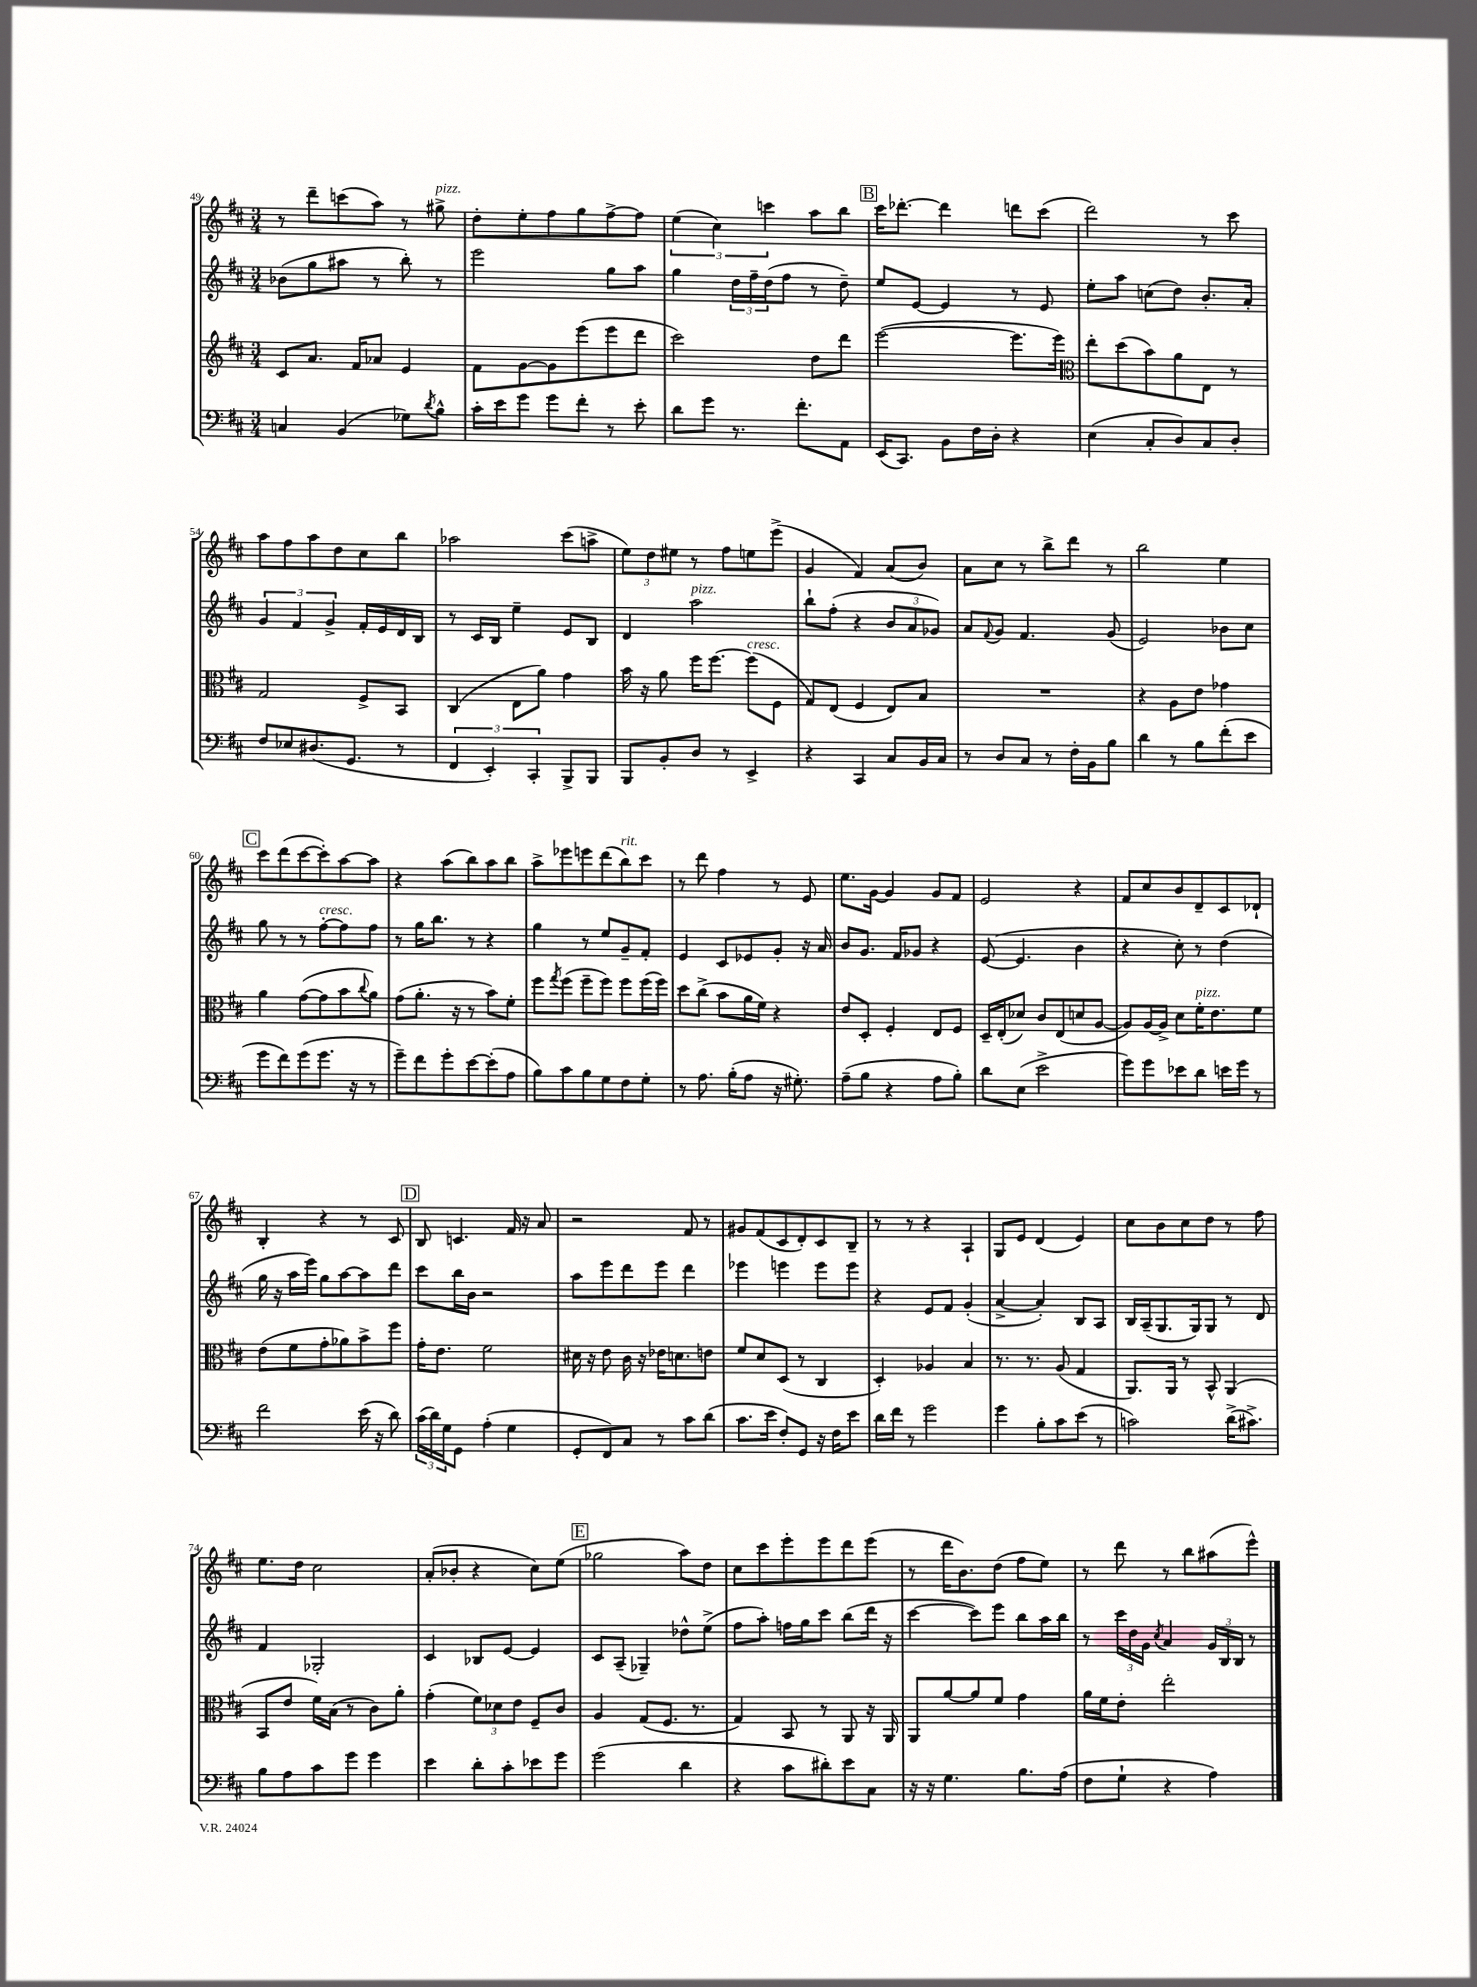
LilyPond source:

<<
\new StaffGroup <<
\new Staff = "s0" {
    \clef treble \key d \major \numericTimeSignature \time 3/4
    r8 d'''8-- c'''8( a''8) r8 gis''8->^\markup { \italic "pizz." } |
    d''8-. e''8-. fis''8 g''8 fis''8~-> fis''8 |
    \tuplet 3/2 { e''4( cis''4) c'''4 } a''8 b''8 |
    \mark \markup { \box "B" } cis'''16 des'''8.~-. des'''4 d'''8 cis'''8( |
    d'''2) r8 cis'''8 |
    a''8 fis''8 a''8 d''8 cis''8 b''8 |
    aes''2 cis'''8( a''8-> |
    \tuplet 3/2 { e''8) d''8 eis''8 } r8 fis''8 e''8 e'''8->( |
    g'4 fis'4) a'8( b'8) |
    a'8 cis''8 r8 b''8-> d'''8 r8 |
    b''2 e''4 |
    \mark \markup { \box "C" } cis'''8 d'''8( cis'''8~ cis'''8-.) a''8~ a''8 |
    r4 a''8( b''8) a''8 b''8 |
    a''8-> ees'''8 e'''8 d'''8( b''8^\markup { \italic "rit." }) cis'''8 |
    r8 d'''8 fis''4 r8 e'8 |
    e''8. g'16~ g'4 g'8 fis'8 |
    e'2 r4 |
    fis'8 cis''8 b'8 d'8-- cis'8 des'8-! |
    b4-. r4 r8 cis'8 |
    \mark \markup { \box "D" } b8 c'4. fis'16 r16 a'8 |
    r2 fis'8 r8 |
    gis'8 fis'8( cis'8 d'8-.) cis'8 b8-- |
    r8 r8 r4 a4-! |
    g8 e'8 d'4( e'4) |
    cis''8 b'8 cis''8 d''8 r8 fis''8 |
    e''8. d''16 cis''2 |
    a'8-.( bes'8-. r4 cis''8) e''8( |
    \mark \markup { \box "E" } ges''2 a''8) d''8 |
    cis''8 cis'''8 e'''8-. e'''8 d'''8 e'''8( |
    r8 d'''16 b'8.) d''8( fis''8 e''8) |
    r8 d'''8 r8 b''8 ais''8( e'''8-^) \bar "|." |
}
\new Staff = "s1" {
    \clef treble \key d \major \numericTimeSignature \time 3/4
    bes'8( g''8 ais''8 r8 b''8-.) r8 |
    e'''2 g''8 a''8 |
    g''4 \tuplet 3/2 { d''16 fis''16-- d''16( } fis''8 r8 d''8--) |
    \mark \markup { \box "B" } e''8 e'8~ e'4 r8 e'8 |
    e''8-. a''8 c''8( d''8) b'8.-. a'16-. |
    \tuplet 3/2 { g'4 fis'4 g'4-> } fis'16-. e'16 d'16 b16 |
    r8 cis'16 b16 e''4-- e'8 b8 |
    d'4 a''2^\markup { \italic "pizz." } |
    b''8-! fis''8-.( r4 \tuplet 3/2 { b'8 a'8 ges'8) } |
    a'8 \appoggiatura { fis'8 } g'8 fis'4. g'8( |
    e'2) bes'8 cis''8 |
    \mark \markup { \box "C" } g''8 r8 r8 fis''8~-.^\markup { \italic "cresc." } fis''8 fis''8 |
    r8 g''16 b''8. r8 r4 |
    g''4 r8 e''8 g'8-- fis'8-. |
    e'4 cis'8 ees'8 g'8-. r16 a'16 |
    b'8 g'8. fis'16 ges'8 r4 |
    e'8~( e'4. b'4 |
    r4 cis''8-.) r8 d''4( |
    g''16 r16 a''16 e'''16) g''8 a''8~ a''8 d'''8 |
    \mark \markup { \box "D" } cis'''8 b''16 b'16 r2 |
    a''8 e'''8 d'''8 e'''8 d'''4 |
    ees'''4 e'''4 e'''8 e'''8 |
    r4 e'8 fis'8 g'4-.( |
    a'4~-> a'4-.) b8 a8 |
    b16 a16--( g8. g16) g8 r8 d'8 |
    fis'4 ges2-. |
    cis'4 bes8 e'8~ e'4 |
    \mark \markup { \box "E" } cis'8 a8--( ges4--) des''8-^ e''8->( |
    fis''8 a''8-.) f''16 g''16 cis'''8 b''8( d'''16 r16 |
    cis'''4~ cis'''8) e'''8 b''8 a''16 b''16 |
    r8 \tuplet 3/2 { cis'''16 d''16 g'16 } \acciaccatura { cis''8 } a'4 \tuplet 3/2 { g'16 b16 b16 } r8 \bar "|." |
}
\new Staff = "s2" {
    \clef treble \key d \major \numericTimeSignature \time 3/4
    cis'8 a'8. fis'16 aes'8 e'4 |
    fis'8 g'8~ g'8 e'''8( e'''8 d'''8 |
    cis'''2) d''8 d'''8 |
    \mark \markup { \box "B" } e'''2~( e'''8. e'''16) |
    \clef alto e''8-. d''8( b'8) a'8 e8 r8 |
    g2 fis8-> b,8 |
    cis4( e8 a'8) g'4 |
    b'16 r16 a'8 fis''16 fis''8.~ fis''8^\markup { \italic "cresc." }( fis8 |
    g8) e8( fis4 e8) b8 |
    R2. |
    r4 a8 e'8 ges'4 |
    \mark \markup { \box "C" } a'4 g'8~( g'8 b'8 \appoggiatura { cis''8 } a'8) |
    g'8( a'8.-. r16 r8 b'8) fis'8-. |
    fis''8 \acciaccatura { g''8 } fis''8( fis''8-- fis''8) fis''8 fis''16( fis''16) |
    d''8 cis''8->( b'8 a'16 fis'16) r4 |
    e'8 d8-. fis4-. e8 fis8 |
    d16-- e16-.( des'8) cis'8 e8( d'8 a8~ |
    a8) a16~ a16-> d'8 fis'16-.^\markup { \italic "pizz." } e'8. fis'8 |
    e'8( fis'8 g'8-. aes'8) b'8-> fis''8 |
    \mark \markup { \box "D" } g'16-. e'8. fis'2 |
    dis'16 r16 e'8 cis'16 r16 ees'16 d'8. e'8 |
    fis'8 d'8 d8( r8 cis4 |
    d4-.) aes4 b4 |
    r8. r8. a8( g4 |
    a,8.) a,16 r8 b,8-^ a,4( |
    b,8 e'8 fis'16) b16( r8 cis'8) a'8-. |
    g'4-.( \tuplet 3/2 { fis'8) des'8 e'8 } fis8-- cis'8 |
    \mark \markup { \box "E" } a4 g8( fis8. r8. |
    g4) b,8 r8 a,8 r16 a,16 |
    a,8 a'8~ a'8 fis'8 g'4 |
    a'16 fis'16 e'8-. e''2-. \bar "|." |
}
\new Staff = "s3" {
    \clef bass \key d \major \numericTimeSignature \time 3/4
    c4 b,4( ges8) \acciaccatura { d'8 } b8-^ |
    cis'16-. e'16 g'8 g'8 fis'8-. r8 e'8-. |
    d'8 g'8 r8. fis'8.-. a,8 |
    \mark \markup { \box "B" } e,16( cis,8.) b,8 fis16 d16-. r4 |
    e4( cis8-. d8) cis8 d8-. |
    fis8 ees8 dis8.( g,8. r8 |
    \tuplet 3/2 { fis,4 e,4-.) cis,4-. } b,,8-> b,,8 |
    b,,8 b,8-. d8 r8 e,4-> |
    r4 cis,4 cis8 b,16 cis16 |
    r8 d8 cis8 r8 fis16-. b,16 b8 |
    d'4 r8 b8 fis'8-.( e'8 |
    \mark \markup { \box "C" } g'8 fis'8) g'8( g'8. r16 r8 |
    g'8--) fis'8 g'8-. e'8~ e'8-.( a8 |
    b8) cis'8 b8 g8 fis8 g8-. |
    r8 a8. b16-.( a8 r16 gis8.-.) |
    a8--( b8 r4 a8 b8-.) |
    d'8 e8( e'2-> |
    g'8) g'8 ees'8 d'8 e'16 g'16 r8 |
    fis'2 e'16( r16 d'8) |
    \mark \markup { \box "D" } \tuplet 3/2 { cis'16( d'16) g16 } g,8 a4-.( g4 |
    g,8-. fis,8) cis8 r8 cis'8 d'8( |
    cis'8. e'16 fis8-.) g,8 r16 fis16 e'8 |
    d'16 fis'16 r8 g'2 |
    g'4 b8-. cis'8 e'8( r8 |
    c'2) d'16->( cis'8.->) |
    b8 a8 cis'8 g'8 g'4 |
    e'4 d'8-. cis'8-. ees'8 g'8 |
    \mark \markup { \box "E" } g'2( d'4 |
    r4 cis'8 dis'8-.) e'8 cis8 |
    r16 r16 g4. b8. a16( |
    fis8 g8-! r4 a4) \bar "|." |
}
>>
>>
\layout { \context { \Score currentBarNumber = #49 } }
